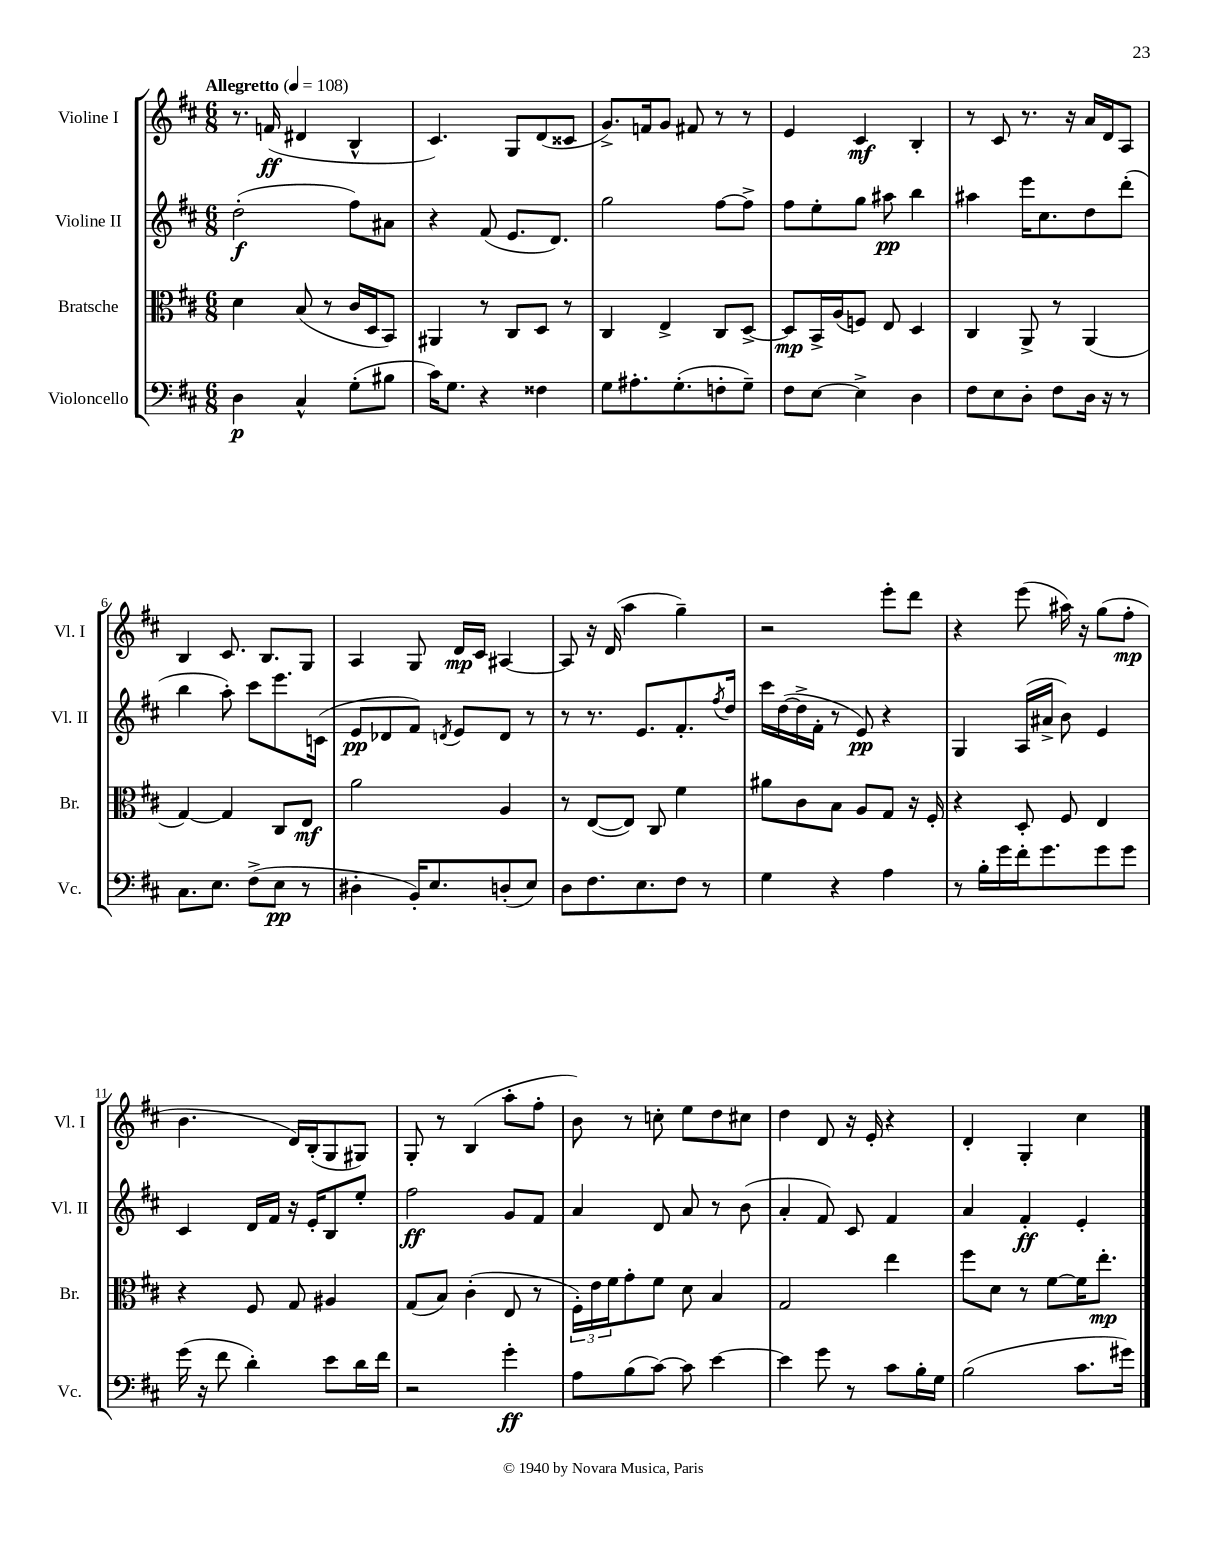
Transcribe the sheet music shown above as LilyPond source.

<<
\new StaffGroup <<
\new Staff = "s0" \with { instrumentName = "Violine I" shortInstrumentName = "Vl. I" } {
    \clef treble \key d \major \numericTimeSignature \time 6/8 \tempo "Allegretto" 4 = 108
    r8. f'16\ff( dis'4 b4-^ |
    cis'4.) g8 d'8( cisis'8 |
    g'8.->) f'16 g'8 fis'8 r8 r8 |
    e'4 cis'4\mf b4-. |
    r8 cis'8 r8. r16 a'16 d'16 a8 |
    b4 cis'8. b8. g8 |
    a4 g8 d'16\mp cis'16 ais4~ |
    ais8 r16 d'16( a''4 g''4--) |
    r2 e'''8-. d'''8 |
    r4 e'''8( ais''16) r16 g''8( fis''8-.\mp |
    b'4. d'16) b16-.( g8 gis8) |
    g8-. r8 b4( a''8-. fis''8-. |
    b'8) r8 c''8-. e''8 d''8 cis''8 |
    d''4 d'8 r16 e'16-. r4 |
    d'4-. g4-. cis''4 \bar "|." |
}
\new Staff = "s1" \with { instrumentName = "Violine II" shortInstrumentName = "Vl. II" } {
    \clef treble \key d \major \numericTimeSignature \time 6/8
    d''2-.\f( fis''8) ais'8 |
    r4 fis'8( e'8. d'8.) |
    g''2 fis''8~ fis''8-> |
    fis''8 e''8-. g''8 ais''8\pp b''4 |
    ais''4 e'''16 cis''8. d''8 d'''8-.( |
    b''4 a''8-.) cis'''8 e'''8. c'16( |
    e'8\pp des'8 fis'8) \acciaccatura { d'8 } e'8 d'8 r8 |
    r8 r8. e'8. fis'8.-. \acciaccatura { fis''8 } d''16 |
    cis'''16 d''16~( d''16-> fis'16-. r8 e'8\pp) r4 |
    g4 a16( ais'16-> b'8) e'4 |
    cis'4 d'16 fis'16 r16 e'16-. b8 e''8-. |
    fis''2\ff g'8 fis'8 |
    a'4 d'8 a'8 r8 b'8( |
    a'4-. fis'8) cis'8 fis'4 |
    a'4 fis'4-.\ff e'4-. \bar "|." |
}
\new Staff = "s2" \with { instrumentName = "Bratsche" shortInstrumentName = "Br." } {
    \clef alto \key d \major \numericTimeSignature \time 6/8
    d'4 b8( r8 cis'16 d16 b,8) |
    ais,4 r8 cis8 d8 r8 |
    cis4 e4-> cis8 d8~-> |
    d8\mp b,16-> a16( f8) e8 d4 |
    cis4 a,8-> r8 a,4( |
    g4~) g4 cis8 e8\mf |
    a'2 a4 |
    r8 e8~( e8) cis8 fis'4 |
    ais'8 cis'8 b8 a8 g8 r16 fis16-. |
    r4 d8-. fis8 e4 |
    r4 fis8 g8 ais4 |
    g8( b8) cis'4-.( e8 r8 |
    \tuplet 3/2 { fis16-.) e'16 fis'16 } g'8-. fis'8 d'8 b4 |
    g2 e''4 |
    fis''8 d'8 r8 fis'8~ fis'16 e''8.-.\mp \bar "|." |
}
\new Staff = "s3" \with { instrumentName = "Violoncello" shortInstrumentName = "Vc." } {
    \clef bass \key d \major \numericTimeSignature \time 6/8
    d4\p cis4-^ g8-.( bis8 |
    cis'16) g8. r4 fisis4 |
    g8 ais8.-. g8.-.( f8-. g8--) |
    fis8 e8~ e4-> d4 |
    fis8 e8 d8-. fis8 d16 r16 r8 |
    cis8. e8. fis8->( e8\pp r8 |
    dis4-. b,16-.) e8. d8-.( e8) |
    d8 fis8. e8. fis8 r8 |
    g4 r4 a4 |
    r8 b16-. g'16 fis'16-. g'8. g'8 g'8 |
    g'16( r16 fis'8 d'4-.) e'8 d'16 fis'16 |
    r2 g'4-.\ff |
    a8 b8( cis'8~) cis'8 e'4~ |
    e'4 g'8 r8 cis'8 b16-. g16 |
    b2( cis'8. gis'16) \bar "|." |
}
>>
>>
